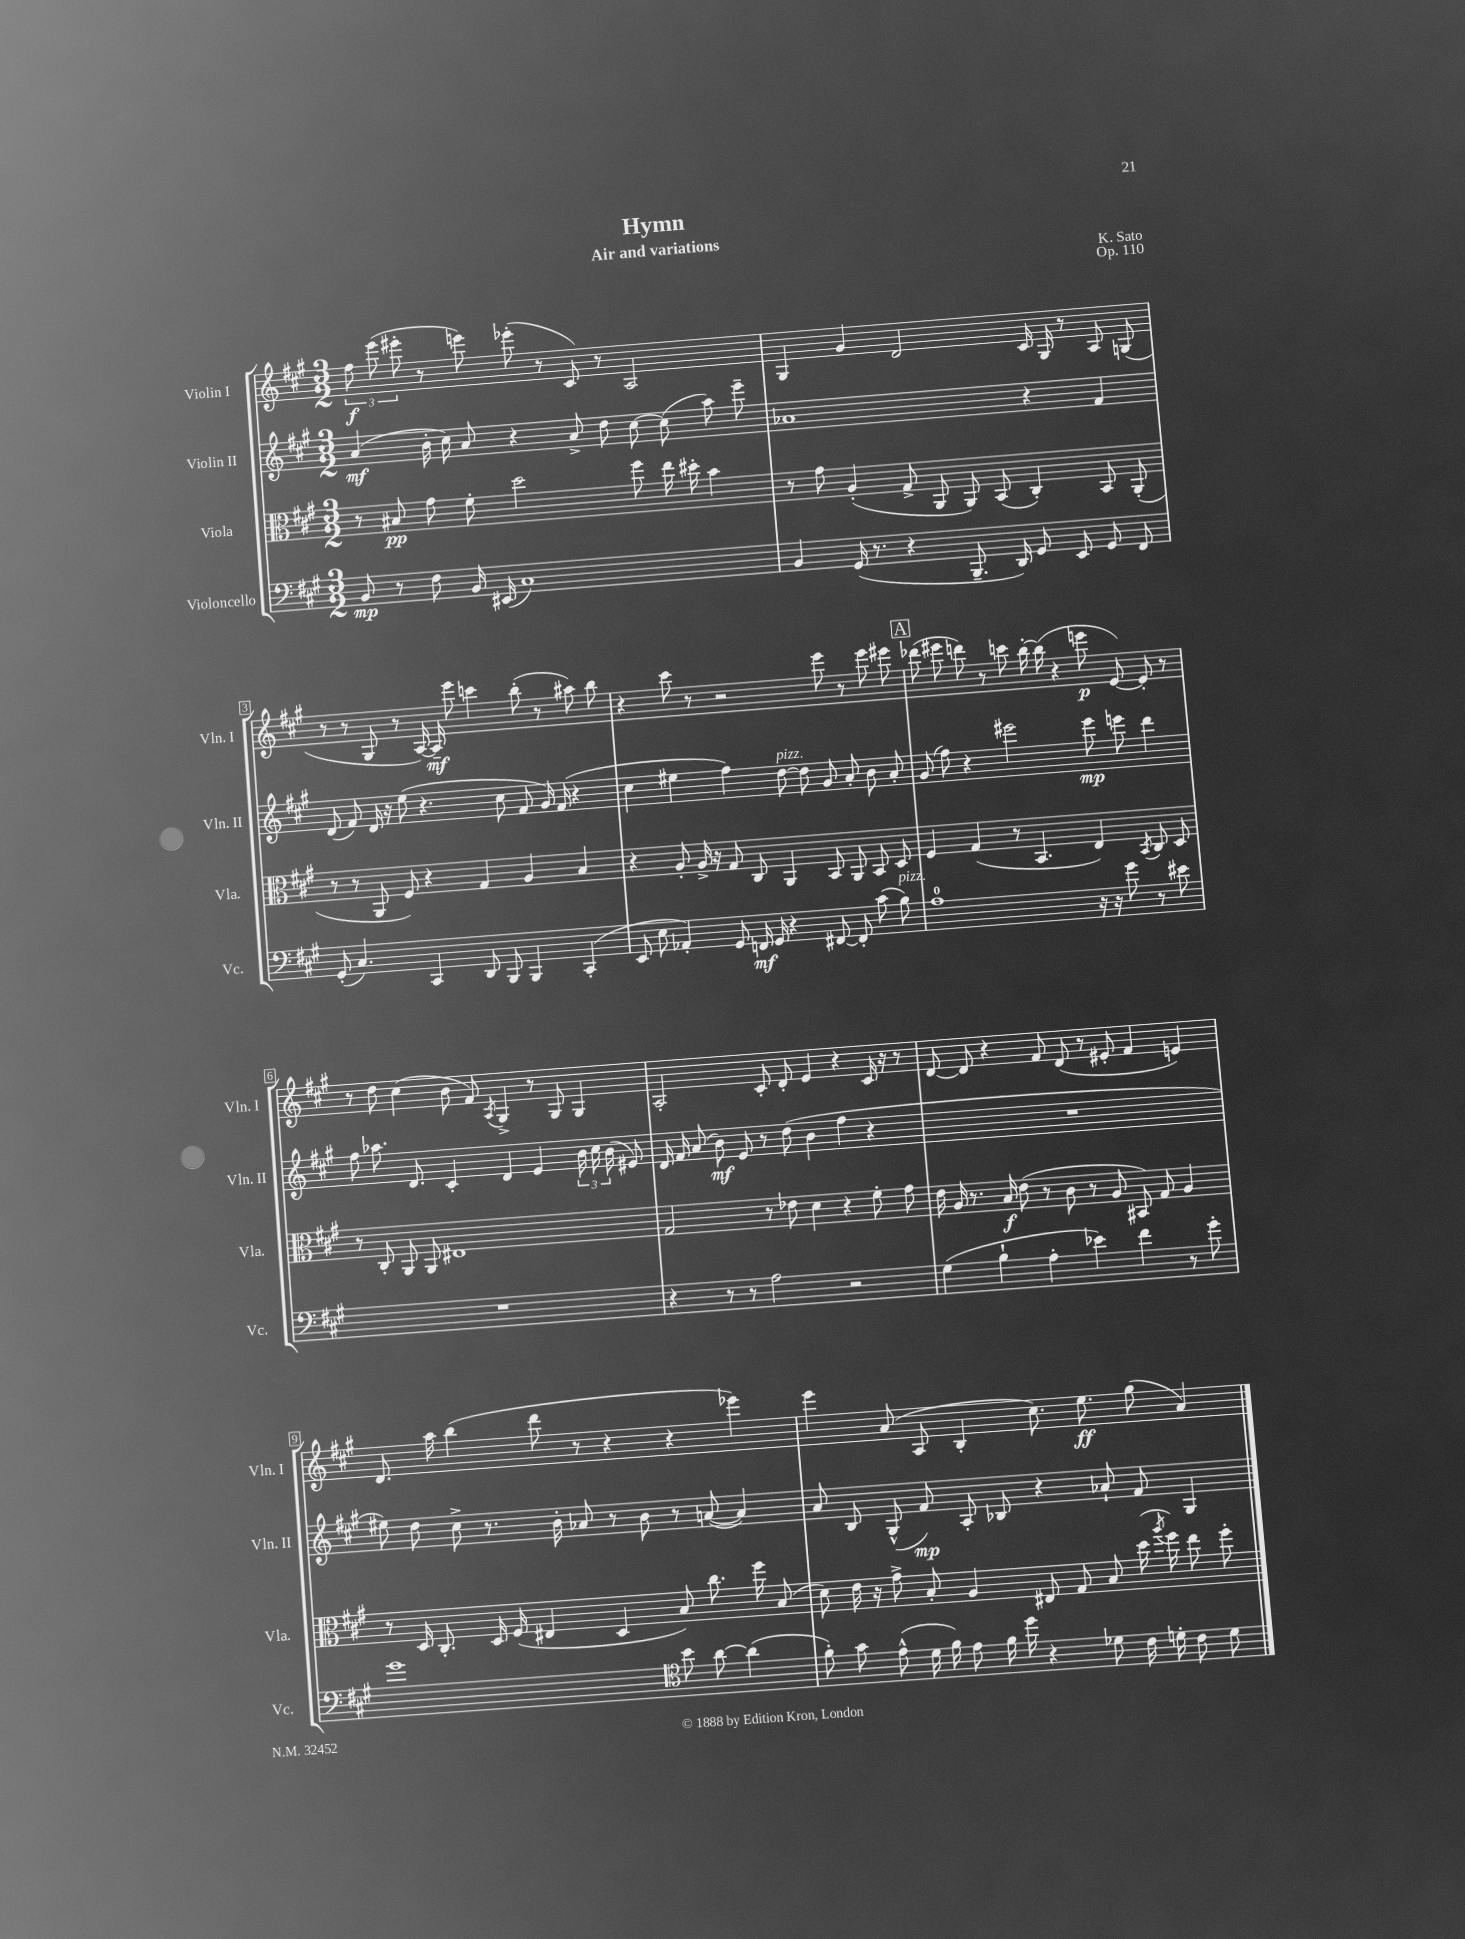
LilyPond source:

\header { title = "Hymn" composer = "K. Sato" subtitle = "Air and variations" opus = "Op. 110" }
<<
\new StaffGroup <<
\new Staff = "s0" \with { instrumentName = "Violin I" shortInstrumentName = "Vln. I" } {
    \clef treble \key a \major \numericTimeSignature \time 3/2
    \autoBeamOff \tuplet 3/2 { fis''8\f e'''8( eis'''8-. } r8 e'''8) ees'''8-.( r8 cis'8) r8 a2 |
    gis4 gis'4 d'2 cis'16 gis16 r8 a8 g8( |
    r8 r8 gis8 r8 a16~) a16--\mf e'''8 c'''4 b''8-.( r8 ais''8) b''8 |
    r4 cis'''8 r8 r2 e'''8 r8 e'''8 eis'''8 |
    \mark \markup { \box "A" } des'''8( eis'''8 d'''8) r8 c'''8 b''16~-. b''16( r4 e'''8\p e'8~) e'8-. r8 |
    r8 d''8 cis''4( b'8 fis'8) \acciaccatura { a8 } gis4-> r8 gis8 gis4 |
    a2-. cis'8-. d'8-. e'4 r4 cis'16 r16 r8 |
    d'8~ d'8 r4 fis'8 d'8( r8 eis'8-. fis'4 e'4) |
    d'8. a''16 b''4( d'''8 r8 r4 r4 ees'''4) |
    e'''4 a'8( a8 b4-. cis''8.) e''8.\ff gis''8( a'4) \bar "|." |
}
\new Staff = "s1" \with { instrumentName = "Violin II" shortInstrumentName = "Vln. II" } {
    \clef treble \key a \major \numericTimeSignature \time 3/2
    \autoBeamOff a'4\mf( b'16-. cis''16) a'8 r4 a'8-> d''8 cis''8~ cis''8( a''8) e'''8-- |
    aes'1 r4 fis'4 |
    d'8( fis'8) d'16 r16 e''8( r4. cis''8 fis'8 gis'16) fis'16( r4 |
    cis''4 eis''4 fis''4) d''8~^\markup { \italic "pizz." } d''8 gis'8 a'8-. b'8 a'8-. |
    \mark \markup { \box "A" } gis'8( fis''8) r4 eis'''2 eis'''8\mp e'''8 d'''4 |
    fis''8 aes''8. d'8. cis'4-. d'4 e'4 \tuplet 3/2 { b'16 cis''16 b'16( } eis'8) |
    d'16 fis'16 a'8( b'8\mf) e'8 r8 d''8( b'4 fis''4 r4 |
    R1. |
    eis''8) d''8 cis''8-> r8. b'16-. aes'8 r8 b'8 r8 a'8~( a'4) |
    a'8 b8 gis8-^( fis'8\mp) a8-. bes8 r4 aes'8-! fis'8 gis4 \bar "|." |
}
\new Staff = "s2" \with { instrumentName = "Viola" shortInstrumentName = "Vla." } {
    \clef alto \key a \major \numericTimeSignature \time 3/2
    \autoBeamOff r8 bis8\pp gis'8 fis'8-. d''2 fis''8 e''16 dis''16-. b'4 |
    r8 gis'8 a4-.( gis8-> a,8 a,8) b,8( cis4-.) b,8 a,8-.( |
    r8 r8 a,8 fis8) r4 gis4 a4 b4 |
    r4 a8-. a16-> r16 gis8 cis8 a,4 b,8 a,8 b,8 d8 |
    \mark \markup { \box "A" } fis4 gis4( r8 b,4. e4) \acciaccatura { b,8 } cis8 d8 |
    r8 cis8-. a,8 a,8 eis1 |
    gis2 r8 ees'8 d'4 r4 fis'8-. gis'8 |
    e'16 a16 r8. b16\f e'8( r8 cis'8 r8 a8 bis,8) gis8 a4 |
    r8 d16 cis8.-. d16 fis16( eis4 d4 b8) cis''8. fis''16 b8( |
    d'8) e'16 r16 gis'8-> b8-. a4 eis8 gis8 b8 d''16( \acciaccatura { a''8 } fis''16) e''8 fis''8-. \bar "|." |
}
\new Staff = "s3" \with { instrumentName = "Violoncello" shortInstrumentName = "Vc." } {
    \clef bass \key a \major \numericTimeSignature \time 3/2
    \autoBeamOff b,8\mp r8 fis8 b,16 eis,16( cis1) |
    b,4 gis,16( r8. r4 b,,8.-- d,16) gis,8 e,8 gis,8 fis,8 |
    gis,8-.( cis4.) cis,4 d,8 b,,8 b,,4 cis,4-.( |
    e,8 e8 aes,4-.) gis,8 f,16\mf gis,16 r4 fis,8~ fis,8-. cis'8( b8^\markup { \italic "pizz." }) |
    \mark \markup { \box "A" } a1-0 r16 r16 gis'8 r8 eis'8 |
    R1. |
    r4 r8 r8 a2 r2 |
    gis4( b4-! a4-. ees'4) fis'4 r8 gis'8-. |
    gis'1 \clef tenor b'8 a'8~ a'4( |
    fis'8-.) gis'8 e'8-^( d'16 fis'16) e'8 fis'16 d''16 r4 des'8 cis'16 d'16-. cis'8 d'8 \bar "|." |
}
>>
>>
\layout { \context { \Score \override BarNumber.stencil = #(make-stencil-boxer 0.1 0.3 ly:text-interface::print) } }
